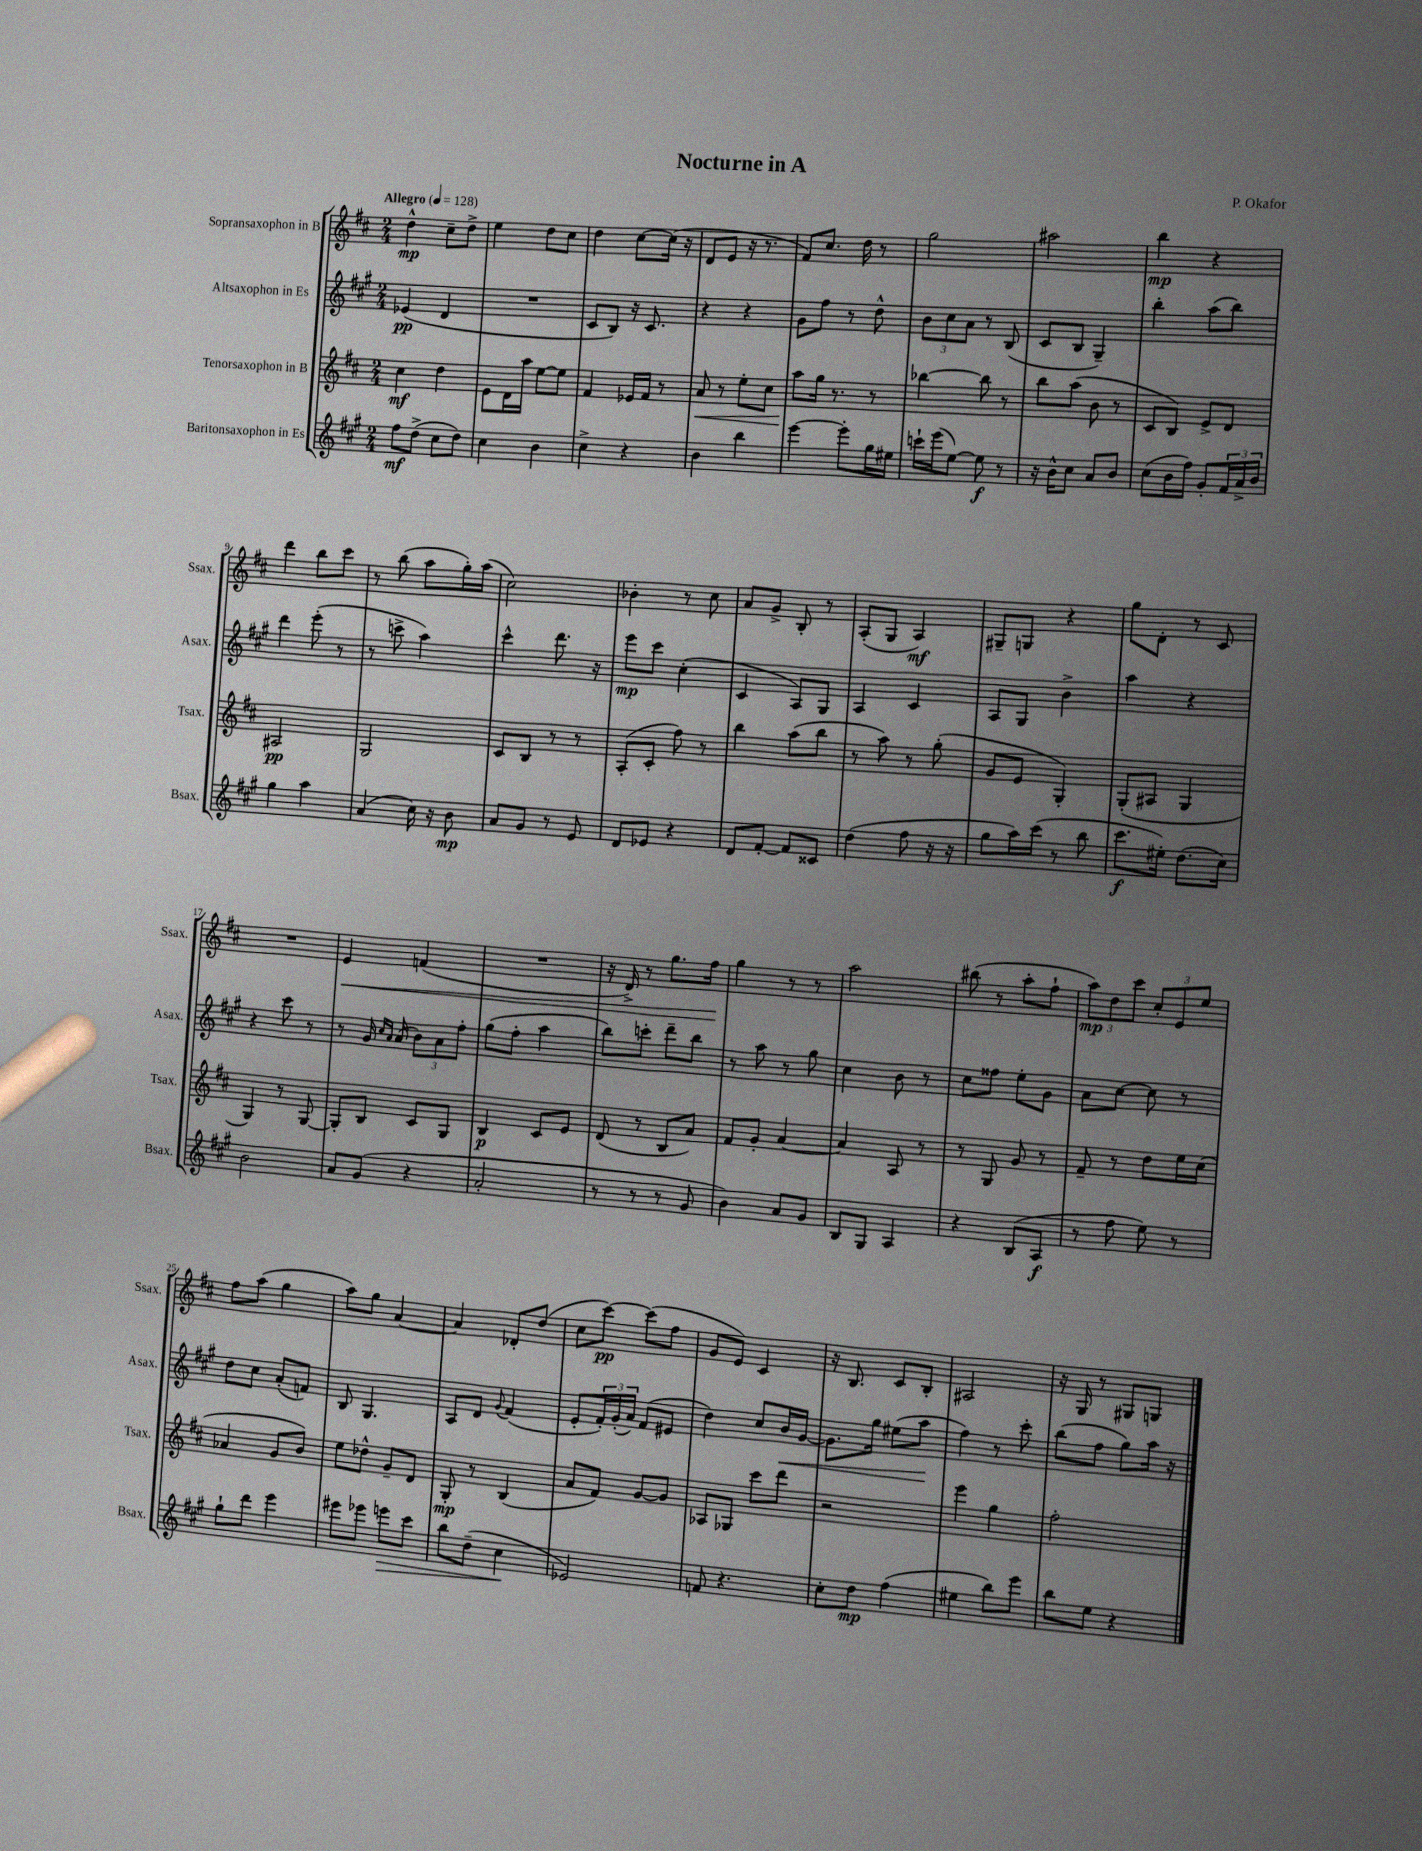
\header { title = "Nocturne in A" composer = "P. Okafor" }
<<
\new StaffGroup <<
\new Staff = "s0" \with { instrumentName = "Sopransaxophon in B" shortInstrumentName = "Ssax." } {
    \clef treble \key d \major \numericTimeSignature \time 2/4 \tempo "Allegro" 4 = 128
    d''4-^\mp cis''8-- d''8-> |
    e''4 d''8 cis''8 |
    d''4 cis''8~ cis''16( r16 |
    d'8 e'8 r16 r8. |
    fis'8) cis''8. d''16 r8 |
    g''2 |
    ais''2 |
    b''4\mp r4 |
    d'''4 b''8 cis'''8 |
    r8 b''8( a''8 g''16-.) a''16( |
    cis''2) |
    bes'4-. r8 cis''8 |
    a'8 g'8-> b8-. r8 |
    a8-.( g8 a4\mf) |
    gis8-- g8 r4 |
    g''8 d'8-. r8 cis'8 |
    R2 |
    e'4\< f'4( |
    R2 |
    r16 d'16->) r8 g''8. fis''16\! |
    g''4 r8 r8 |
    a''2 |
    bis''8( r8 a''8-. fis''8-! |
    \tuplet 3/2 { a''8\mp) d''8 cis'''8 } \tuplet 3/2 { cis''8-. e'8 e''8 } |
    fis''8 a''8( g''4 |
    a''8) g''8 a'4~ |
    a'4 des'8-. d''8( |
    cis''8 cis'''8~\pp) cis'''8( fis''8 |
    g'8 e'8) cis'4 |
    r16 b8. cis'8 b8-. |
    ais2 |
    r16 g16 r8 gis8 g8 \bar "|." |
}
\new Staff = "s1" \with { instrumentName = "Altsaxophon in Es" shortInstrumentName = "Asax." } {
    \clef treble \key a \major \numericTimeSignature \time 2/4
    ees'4\pp( d'4 |
    R2 |
    cis'8 b8) r16 cis'8. |
    r4 r4 |
    gis'8 fis''8 r8 d''8-^ |
    \tuplet 3/2 { b'8 cis''8 a'8 } r8 b8( |
    cis'8 b8 gis4--) |
    b''4-. a''8( b''8) |
    d'''4 e'''8-.( r8 |
    r8 c'''8-> a''4) |
    cis'''4-^ d'''8. r16 |
    e'''8\mp cis'''8 cis''4-.( |
    cis'4 a8) gis8 |
    a4 cis'4 |
    a8 gis8 b'4-> |
    a''4 r4 |
    r4 cis'''8 r8 |
    r8 gis'16 \grace { cis''16 a'16 } a'16( \tuplet 3/2 { b'8) a'8 fis''8-. } |
    gis''8( fis''8-. a''4 |
    b''8) c'''8-. d'''8-- b''8 |
    r8 a''8 r8 gis''8 |
    cis''4 b'8 r8 |
    cis''8 fisis''8 e''8-. gis'8 |
    a'8 cis''8~ cis''8 r8 |
    d''8 cis''8 a'8-.( f'8) |
    b8 gis4. |
    a8 d'8 \appoggiatura { gis'8 } fis'4( |
    e'8-. \tuplet 3/2 { fis'16-.) gis'16-.( a'16) } fis'8( eis'8 |
    d''4) cis''8 b'16\< gis'16~ |
    gis'8. gis''16 eis''8( a''8\! |
    fis''4) r8 cis'''8-. |
    b''8( fis''8 gis''8) a''16 r16 \bar "|." |
}
\new Staff = "s2" \with { instrumentName = "Tenorsaxophon in B" shortInstrumentName = "Tsax." } {
    \clef treble \key d \major \numericTimeSignature \time 2/4
    cis''4\mf d''4 |
    e'8 d'16 a''16 e''8~ e''8 |
    fis'4 ees'16 fis'16 r8 |
    a'8\< r8 e''8-. cis''8 |
    a''8\! g''16 r8. r8 |
    bes''4~ bes''8 r8 |
    b''8 a''8( b'8 r8 |
    cis'8 b8) e'8-> d'8 |
    ais2\pp |
    g2 |
    cis'8 b8 r8 r8 |
    a8-.( cis'8-. fis''8) r8 |
    b''4 a''8( b''8 |
    r8 a''8) r8 g''8-.( |
    g'8 e'8 g4-.) |
    g8-.( ais8 g4 |
    g4) r8 g8~ |
    g8-. b8 cis'8 g8 |
    b4\p cis'8 e'8 |
    d'8( r8 b8 a'8) |
    fis'8 g'8-. a'4~ |
    a'4 a8 r8 |
    r8 g8 g'8 r8 |
    fis'8-- r8 d''8 e''16 cis''16( |
    aes'4 g'8 b'8) |
    e''8 des''8-^ g'8-- d'8 |
    g8-.\mp r8 b4( |
    a'8 fis'8) g'8~ g'8 |
    aes8 ges8 cis'''8 d'''8 |
    r2 |
    e'''4 g''4 |
    fis''2-. \bar "|." |
}
\new Staff = "s3" \with { instrumentName = "Baritonsaxophon in Es" shortInstrumentName = "Bsax." } {
    \clef treble \key a \major \numericTimeSignature \time 2/4
    fis''8\mf d''8->( cis''8 d''8) |
    cis''4 b'4 |
    cis''4-> r4 |
    b'4 b''4 |
    e'''4~ e'''8-. gis''16 eis''16 |
    c'''16-! e'''16( e''8~) e''8\f r8 |
    r16 b'16-^ cis''8 a'8 b'8 |
    cis''8( b'16 fis''16) gis'8-. \tuplet 3/2 { fis'16 a'16-> b'16 } |
    gis''4 a''4 |
    a'4( cis''16) r16 b'8\mp |
    a'8 gis'8 r8 e'8 |
    d'8 ees'8 r4 |
    d'8 fis'8~-. fis'8 cisis'8 |
    d''4( fis''8 r16 r16 |
    gis''8 a''16) cis'''16( r8 b''8 |
    cis'''8.\f eis''16-.) d''8.( cis''16) |
    b'2 |
    a'8 gis'8( r4 |
    a'2-. |
    r8 r8 r8 gis'8 |
    b'4) a'8 gis'8 |
    b8 gis8 a4 |
    r4 b8( a8\f |
    r8 fis''8 e''8) r8 |
    gis''8-! d'''8 e'''4 |
    eis'''8 ees'''8 e'''8\> cis'''8 |
    b''8 d''8--( cis''4\! |
    ees'2) |
    f'8 r4. |
    cis''8-. d''8\mp fis''4( |
    eis''4 b''8) e'''8 |
    b''8 e''8 r4 \bar "|." |
}
>>
>>
